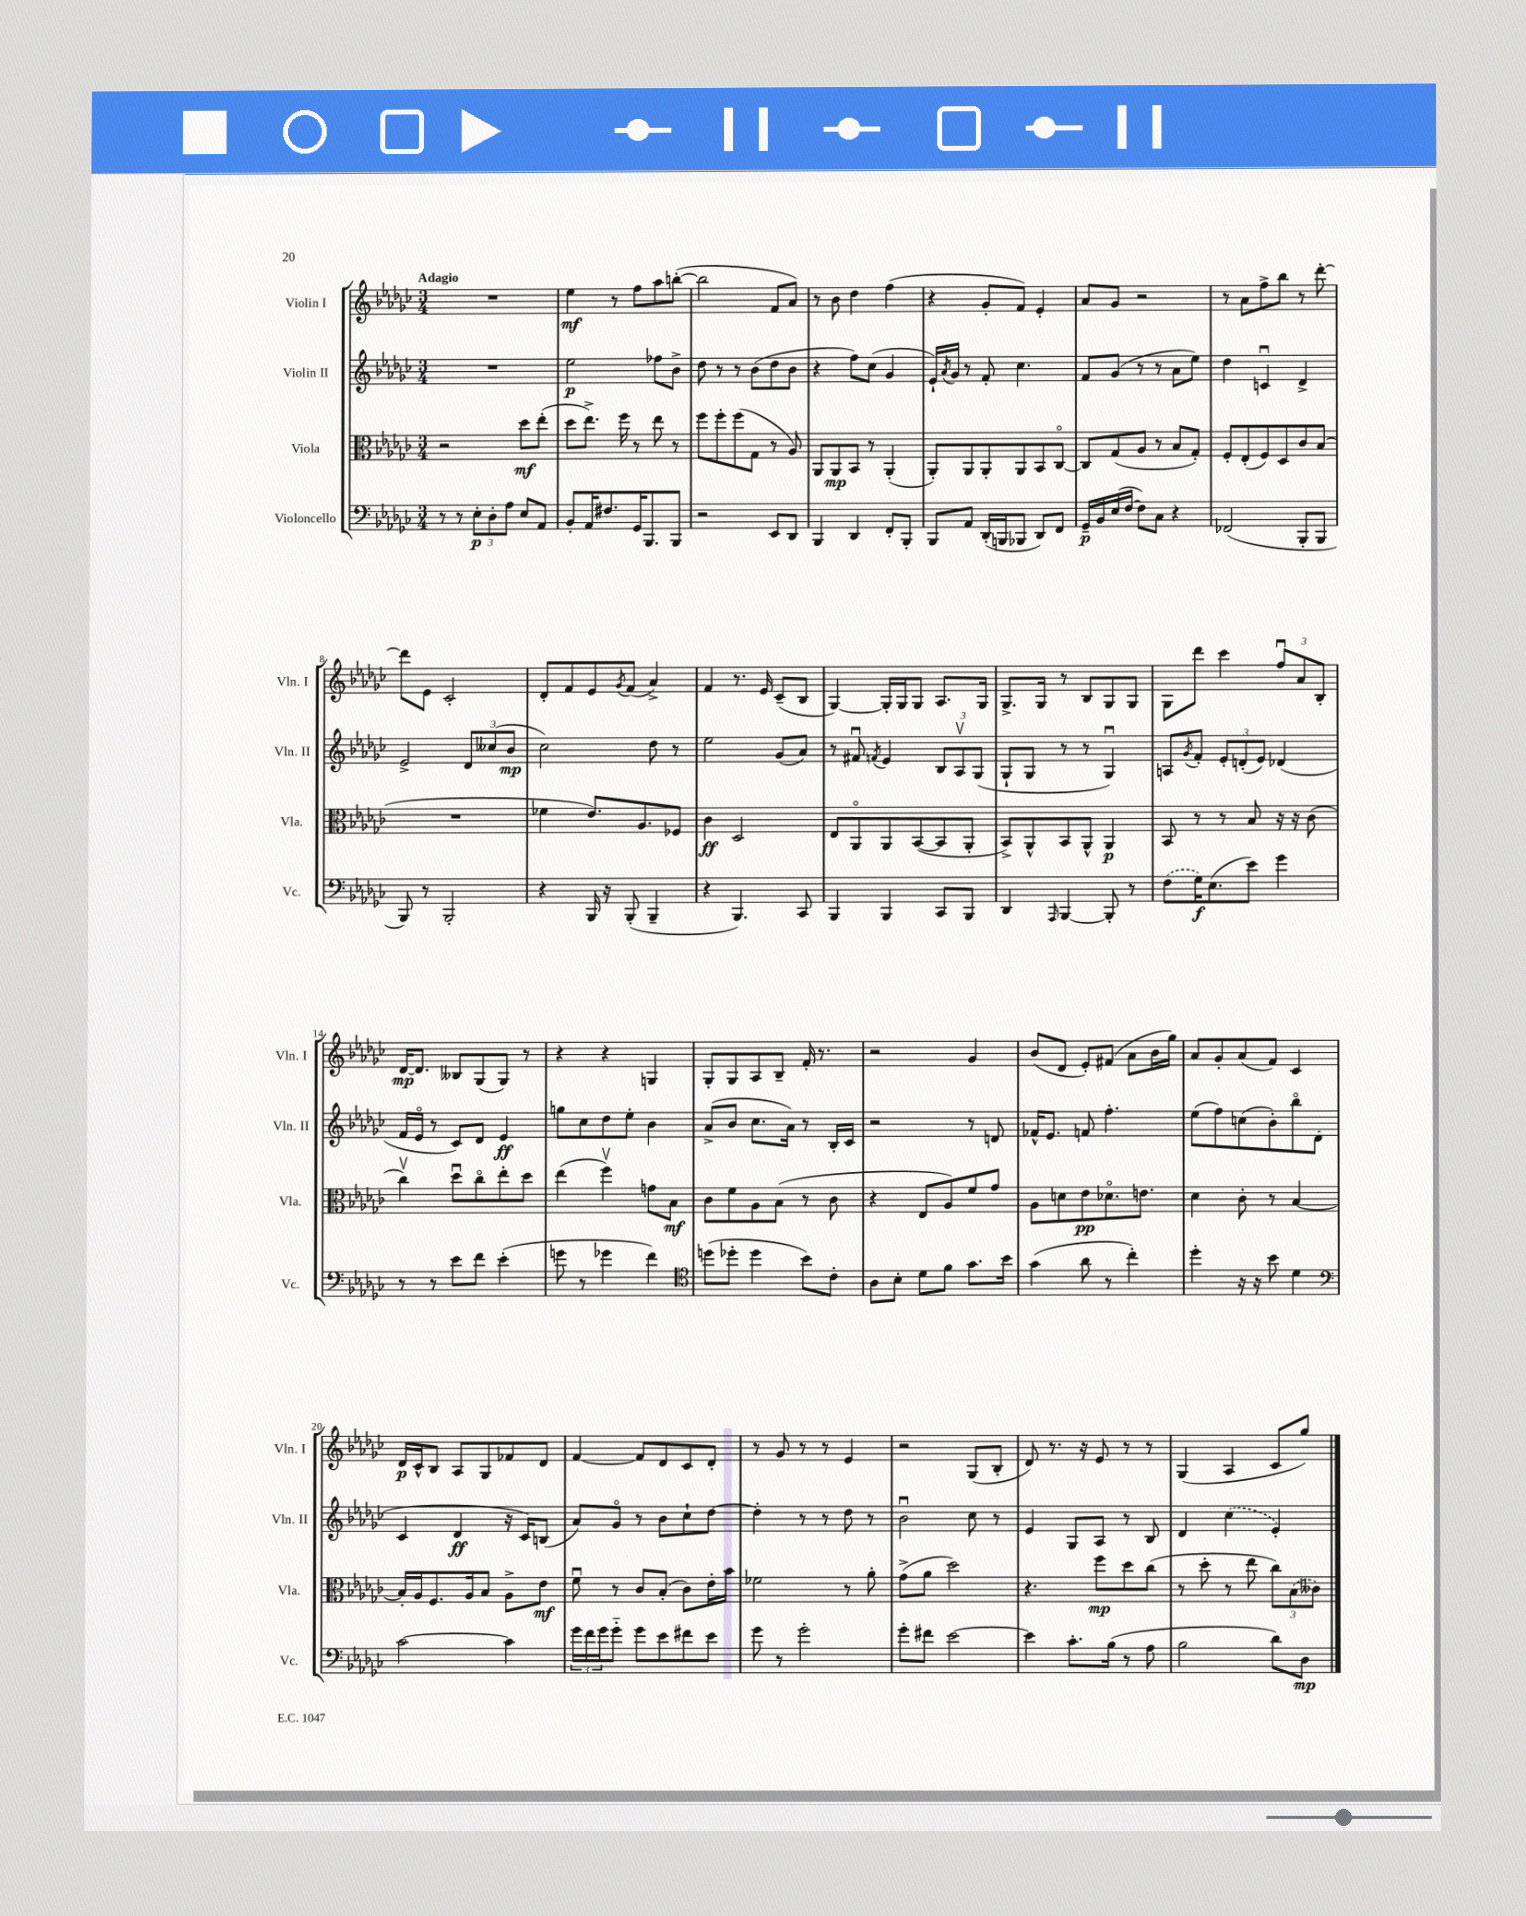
<<
\new StaffGroup <<
\new Staff = "s0" \with { instrumentName = "Violin I" shortInstrumentName = "Vln. I" } {
    \clef treble \key ges \major \numericTimeSignature \time 3/4 \tempo "Adagio"
    R2. |
    ees''4\mf r8 f''8 aes''8 b''8~-.( |
    b''2 f'8 aes'8) |
    r8 bes'8 des''4 f''4( |
    r4 ges'8-. f'8) ees'4-. |
    aes'8 ges'8 r2 |
    r8 aes'8 f''8-> bes''8 r8 des'''8~-. |
    des'''8 ees'8 ces'2-. |
    des'8-. f'8 ees'8 \acciaccatura { ges'8 } f'8( aes'4->) |
    f'4 r8. ees'16 ces'8--( bes8 |
    ges4~) ges16-. ges16 ges8 aes8. ges16 |
    ges8.-> ges16 r8 bes8 ges8 ges8 |
    ges8 des'''8 ces'''4 \tuplet 3/2 { f''8\downbow aes'8 bes8-. } |
    des'16~\mp des'8. beses8 ges8( ges8) r8 |
    r4 r4 g4 |
    ges8-. ges8 aes8 bes8-- f'16-. r8. |
    r2 ges'4 |
    bes'8( des'8 ees'8-.) fis'8( aes'8 bes'16 ges''16) |
    aes'8 ges'8-. aes'8( f'8) ces'4 |
    des'16\p ces'16-^ bes8 aes8 ges8 fes'8 des'8 |
    f'4~ f'8 des'8 ces'8 des'8-. |
    r8 ges'8 r8 r8 ees'4 |
    r2 ges8( bes8-. |
    des'8) r8. r16 ees'8 r8 r8 |
    ges4( aes4 ces'8 ges''8) \bar "|." |
}
\new Staff = "s1" \with { instrumentName = "Violin II" shortInstrumentName = "Vln. II" } {
    \clef treble \key ges \major \numericTimeSignature \time 3/4
    R2. |
    ees''2\p fes''8 bes'8-> |
    des''8 r8 r8 bes'8( des''8 bes'8 |
    r4 f''8) ces''8( ges'4 |
    ees'16-!) \acciaccatura { aes'8 } ges'16 r8 f'8-. ces''4. |
    f'8 ges'8( r8 r8 aes'8 ees''8) |
    des''4 c'4\downbow des'4-> |
    ees'2-> \tuplet 3/2 { des'8 ceses''8( bes'8\mp } |
    ces''2) des''8 r8 |
    ees''2 ges'8( aes'8) |
    r8 fis'8\downbow \acciaccatura { f'8 } ees'4 \tuplet 3/2 { bes8 aes8\upbow ges8( } |
    ges8-! ges8 r8 r8 ges4\downbow) |
    a8 \acciaccatura { ges'8 } f'8-. \tuplet 3/2 { ees'8-. d'8-.( ees'8) } des'4( |
    f'16 ees'16\flageolet r8 ces'8) des'8 ees'4\ff |
    g''8 ces''8 des''8 ees''8-. bes'4 |
    aes'8->( bes'8 ces''8. aes'16) r8 bes16-. ces'16 |
    r2 r8 d'8 |
    fes'16-^ ees'8. f'8 f''4.-. |
    ees''8( f''8) c''8( bes'8-.) bes''8\flageolet des'8( |
    ces'4 des'4\ff r16 ces'16) b8( |
    aes'8) ges'8\flageolet r8 bes'8 ces''8-! des''8~ |
    des''4-. r8 r8 des''8 r8 |
    bes'2\downbow ces''8 r8 |
    ees'4 ges8 aes8 r8 bes8 |
    des'4 \once \slurDashed ces''4( ees'4-.) \bar "|." |
}
\new Staff = "s2" \with { instrumentName = "Viola" shortInstrumentName = "Vla." } {
    \clef alto \key ges \major \numericTimeSignature \time 3/4
    r2 des''8\mf ees''8-.( |
    des''8 ees''8.->) f''16 r8 ees''8 r8 |
    f''8 f''8-. f''8( ges8 r8 aes8) |
    aes,8 aes,8\mp bes,8 r8 aes,4-.( |
    aes,8-.) aes,8 aes,8-. aes,8 bes,8 ces8~\flageolet |
    ces8 ges8( aes8 r8 bes8 ges8-.) |
    f8-. ees8-.( f8) des8 ces'8 bes8( |
    R2. |
    fes'4 ees'8.) aes8. fes8 |
    ces'4\ff des2 |
    ees8 aes,8\flageolet aes,8 bes,8~( bes,8 aes,8-. |
    bes,8->) aes,8-^ bes,8 aes,8-^ aes,4\p |
    bes,8 r8 r8 bes8 r16 r16 ces'8( |
    ces''4\upbow) des''8\downbow ces''8\flageolet ees''8-. des''8 |
    ees''4( f''4\upbow) g'8 bes8\mf |
    ces'8 f'8 aes8 bes8( r8 ces'8 |
    r4 ees8 aes8) f'8 ges'8 |
    aes8 d'8 ees'8\pp des'8.\flageolet e'8. |
    des'4 ces'8-. r8 bes4~ |
    bes16-. aes16 f8. aes16 bes8 aes8-> ees'8\mf |
    f'8\downbow r8 ces'8 bes8-.( ces'8) ees'16-. bes'16 |
    fes'2 r8 aes'8-. |
    ges'8->( aes'8 des''2) |
    r4. f''8\mp des''8 ces''8( |
    r8 des''8-. r8 ees''8 \tuplet 3/2 { ces''8) \once \slurDashed bes8( ceses'8) } \bar "|." |
}
\new Staff = "s3" \with { instrumentName = "Violoncello" shortInstrumentName = "Vc." } {
    \clef bass \key ges \major \numericTimeSignature \time 3/4
    r8 r8 \tuplet 3/2 { ees8-.\p des8-. aes8 } ees8 aes,8 |
    bes,8-. aes,16 fis8. ges,16 bes,,8. bes,,8 |
    r2 ees,8 des,8 |
    bes,,4 des,4 f,8-. bes,,8-. |
    bes,,8 aes,8 des,16-.( b,,16 bes,,8 des,8) f,8 |
    ges,16--\p bes,16 ees16( f16~ f8) ces8 r4 |
    fes,2( bes,,8-. bes,,8 |
    bes,,8) r8 bes,,2-. |
    r4 bes,,16 r16 bes,,8-.( bes,,4-- |
    r4 bes,,4.) ces,8 |
    bes,,4 bes,,4 ces,8 bes,,8 |
    des,4 \grace { aes,,16 } bes,,4~ bes,,8-. r8 |
    \once \slurDashed f8( ges16\f) ees8.( ees'8) ges'4 |
    r8 r8 ees'8 f'8 ees'4-.( |
    g'8 r8 ges'4 f'4) |
    \clef tenor d''8( des''8-. des''4 bes'8) ces'8-. |
    aes8 bes8-. des'8 f'8 ges'8. bes'16 |
    ges'4( aes'8 r8 ces''4-.) |
    des''4-. r16 r16 bes'8 des'4 |
    \clef bass ces'2~ ces'4 |
    \tuplet 3/2 { ges'16 f'16 ges'16 } ges'8-_ ges'8 ees'8 fis'8 ees'8 |
    ges'8 r8 ges'2-. |
    ges'8-. fis'8 ees'2~ |
    ees'4 ces'8.-. bes16( r8 aes8 |
    bes2 des'8) des8\mp \bar "|." |
}
>>
>>
